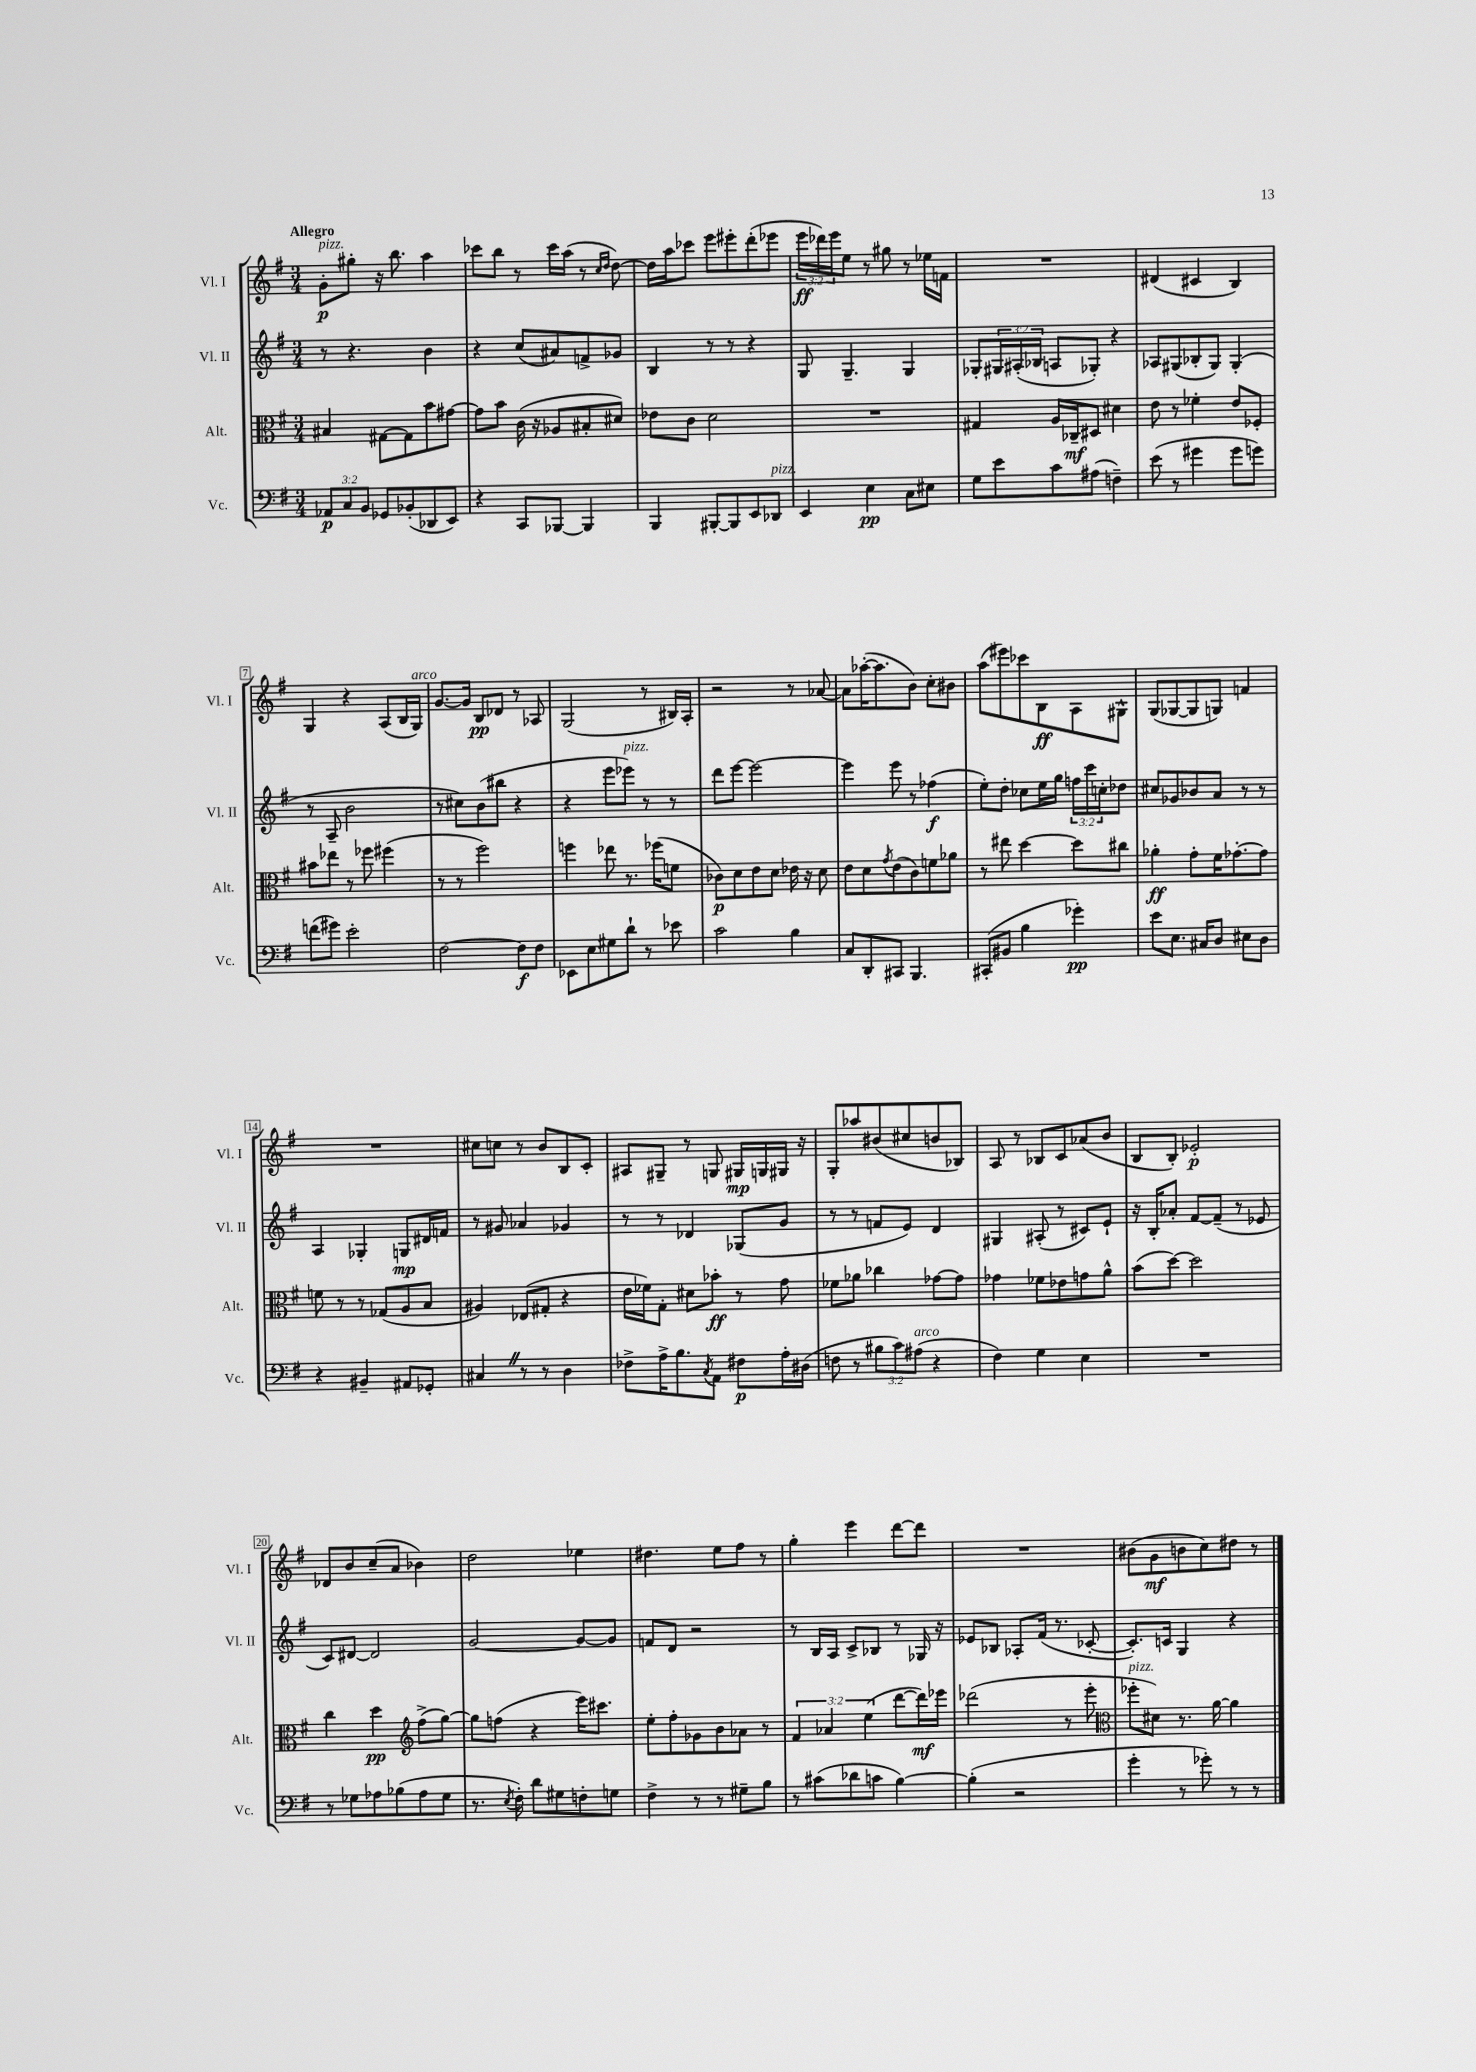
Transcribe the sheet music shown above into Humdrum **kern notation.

**kern	**kern	**kern	**kern
*staff4	*staff3	*staff2	*staff1
*clefF4	*clefC3	*clefG2	*clefG2
*k[f#]	*k[f#]	*k[f#]	*k[f#]
*M3/4	*M3/4	*M3/4	*M3/4
12AA-	4B#	8r	8g'
12C	.	.	.
.	.	4.r	8gg#'
12BB	.	.	.
8GG-	[8G#	.	16r
.	.	.	8.bb
(8BB-'	8G#]	.	.
8DD-	8b	4b	4aa
8EE)	[8g#	.	.
=	=	=	=
4r	8g#]	4r	8ccc-
.	8b	.	8bb
8CC	(16c	(8cc	8r
.	16r	.	.
[8BBB-	8A-	8a#)	16ccc-
.	.	.	(16aa
4BBB-]	8B#'	8f^	8r
.	.	.	16qqcc
.	.	.	16qqdd
.	8d#)	8g-	[8dd)
=	=	=	=
4BBB	8e-	4B	16dd]
.	.	.	16aa
.	8c	.	8ccc-
[8BBB#'	2d	8r	8eee
8BBB#]	.	8r	8eee#'
8EE	.	4r	(8ddd'
8DD-	.	.	8eee-
=	=	=	=
4EE	2.r	8G	24eee
.	.	.	24ddd-)
.	.	.	24eee
.	.	4.G~	8ee
4E	.	.	8r
.	.	.	8gg#
8C	.	4G	8r
8E#	.	.	16ee-
.	.	.	16f
=	=	=	=
8G	4G#	8G-'	2.r
8e	.	24G#	.
.	.	(24A#'	.
.	.	24B-	.
8c	16A	8A	.
.	16C-~	.	.
(8A#	8D#	8G-')	.
4F~)	4d#	4r	.
=	=	=	=
(8e	8e	8A-	(4d#
8r	8r	(8G#	.
4g#	4f-'	8B-'	4c#
.	.	8G#)	.
8g#	8e	(4G#'	4B)
8g)	8F-'	.	.
=	=	=	=
(8f	8b#	8r	4G
8g#)	8ee-	8A~	.
2e'	8r	2b	4r
.	8ff-	.	.
.	(4ff#	.	(8A
.	.	.	16B
.	.	.	16G)
=	=	=	=
[2F#	8r	8r	[8.g
.	8r	8cc#)	.
.	.	.	16g]
.	2ff#)	(8b	8B
.	.	8bb#	8d-
8F#]	.	4r	8r
8F#	.	.	8A-
=	=	=	=
8EE-	4ff	4r	(2G
8E	.	.	.
8G#	8ee-	8eee	.
8d`	8.r	8eee-)	.
8r	.	8r	8r
.	(16ff-	.	.
8e-	8f	8r	16B#)
.	.	.	16A'
=	=	=	=
2c	8c-)	8ddd	2r
.	8d	[8eee	.
.	8e	2eee_	.
.	8d	.	.
4B	16e-	.	8r
.	16r	.	.
.	8d	.	[8a-
=	=	=	=
8C	8e	4eee]	8a-]
8DD'	8d	.	([16aa-'
.	.	.	8.aa-]
.	8qg	.	.
8CC#	(8e	8eee	.
4.BBB	8c)	8r	8b)
.	8f	(4ff-	8cc'
.	8a-	.	8b#
=	=	=	=
(8CC#'	8r	8ee')	(8aa
8BB#	8ee#	8dd'	8eee#)
4B	[4dd	8cc-	8ccc-
.	.	16ee	8B
.	.	16gg	.
4g-')	8dd]	24ff	8A
.	.	24ccc	.
.	.	24cc'	.
.	8cc#	8dd-	8G#^^
=	=	=	=
8e	4a-'	8cc#	(8G
8.E	.	8g-	[8G-
.	8g'	8b-	8G-]
16C#	.	.	.
8D	16f#	8a	8G)
.	[8.g-'	.	.
8E#	.	8r	4f
8D	8g-]	8r	.
=	=	=	=
4r	8f	4A	2.r
.	8r	.	.
4BB#~	8r	4G-'	.
.	(8G-	.	.
8AA#	8A	8G	.
8GG-'	8B	16d#	.
.	.	16f	.
=	=	=	=
4C#	4A#)	8r	8cc#
.	.	8g#	8cc
8r	(8E-	4a-	8r
8r	8G#'	.	8b
4D	4r	4g-	8B
.	.	.	8c'
=	=	=	=
8F-^	16e	8r	8A#
.	16f-)	.	.
16A^	8G'	8r	8G#~
8.B	.	.	.
.	8d#	4d-	8r
8qC	.	.	.
8AA	8b-'	.	8G
8F#	8r	(8G-	16G#
.	.	.	16G
16A'	8g	8g	16G#
(16D#	.	.	16r
=	=	=	=
8F	8f-	8r	8G'
8r	8a-	8r	8aa-
12B#	4cc-	8f	(8b#
12c)	.	.	.
.	.	8e)	8cc#
(12A#	.	.	.
4r	[8g-	4d	8b
.	8g-]	.	8B-)
=	=	=	=
4F#)	4g-	4G#	8A
.	.	.	8r
4G	8f-	(8A#'	8B-
.	8e-	8r	8c
4E	8g	8c#)	(8a-
.	8a^^	8e`	8b
=	=	=	=
2.r	(8b	16r	8B
.	.	16B'	.
.	[8dd)	8a-'	8B')
.	2dd]	[8f#	2e-'
.	.	(8f#~]	.
.	.	8r	.
.	.	8e-	.
=	=	=	=
8r	4cc	8c)	8d-
8G-	.	[8d#	8b
8A-	4dd	2d#]	(8cc~
(8B-	.	.	8a
*	*clefG2	*	*
8A-	(8ff#^	.	4b-)
8G-	[8gg)	.	.
=	=	=	=
8.r	8gg]	[2g	2dd
.	(8ff	.	.
8qE	.	.	.
16F#')	.	.	.
8d	4r	.	.
8G#	.	.	.
8F'	16eee)	8g_	4ee-
.	8.ccc#	.	.
8G	.	8g]	.
=	=	=	=
4F#^	8ee'	8f	4.dd#
.	8ff#'	8d	.
8r	8g-	2r	.
8r	8b	.	8ee
8G#~	8a-	.	8ff#
8B	8r	.	8r
=	=	=	=
8r	6f#	8r	4gg'
(8c#	.	16B	.
.	6a-	.	.
.	.	16A	.
8d-	.	8c^	4eee
.	(6ee	.	.
8c	.	8B-	.
[4B)	[8ddd	8r	[8ddd
.	16ddd])	16G-	8ddd]
.	16eee-	16r	.
=	=	=	=
(4B']	(2ddd-	8e-	2.r
.	.	8B-	.
2r	.	8A-'	.
.	.	(16f#	.
.	.	8.r	.
.	8r	.	.
.	8eee'	[8c-'	.
=	=	=	=
*	*clefC3	*	*
4g'	8ff-'	8.c-'])	(8b#
.	8d#)	.	8g
.	.	16c	.
8r	8.r	4G	8b
8g-')	.	.	8cc)
.	[16a	.	.
8r	4a]	4r	8dd#
8r	.	.	8r
==	==	==	==
*-	*-	*-	*-
